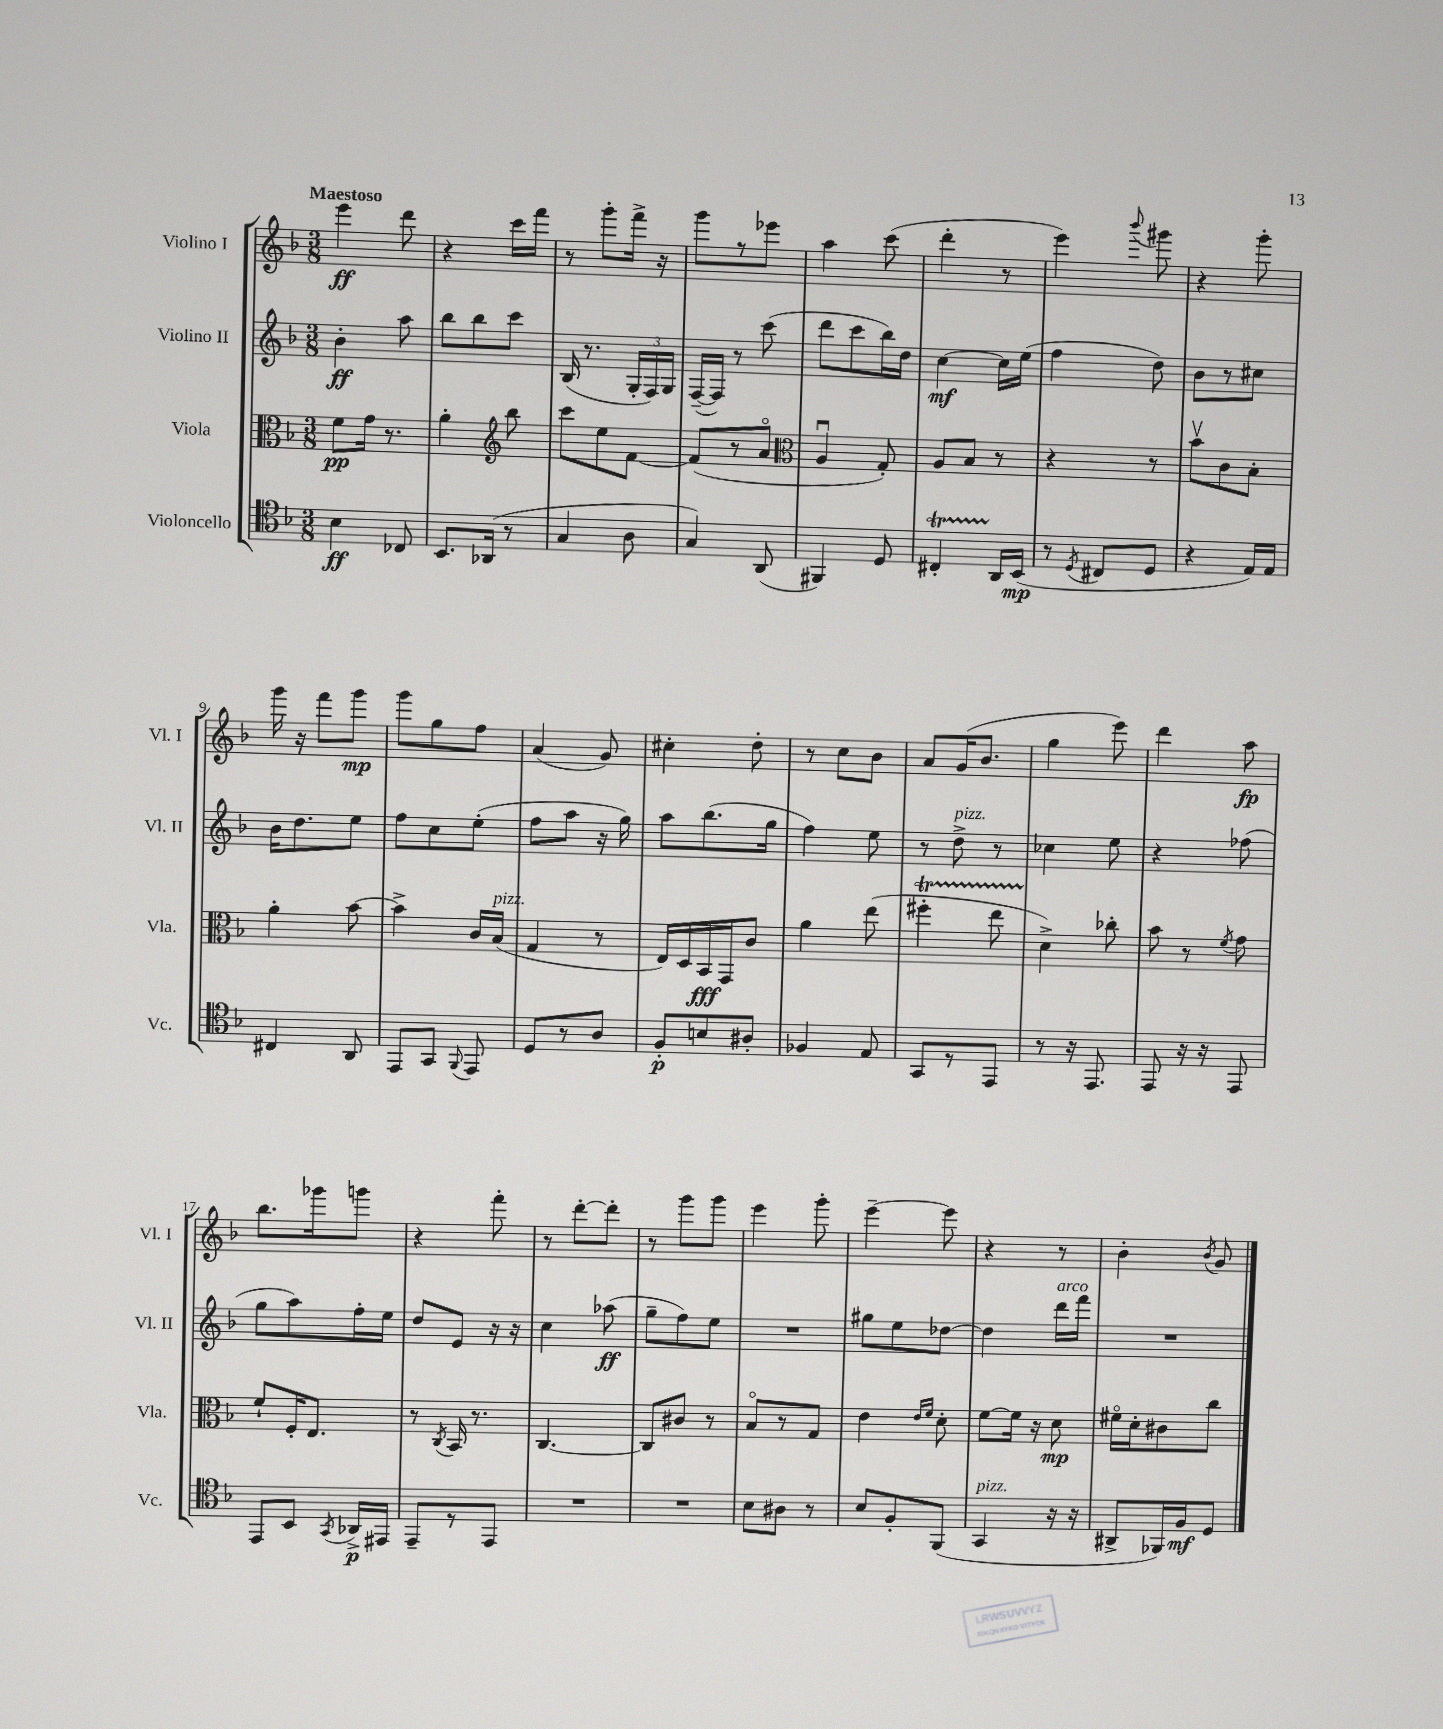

**kern	**kern	**kern	**kern
*staff4	*staff3	*staff2	*staff1
*clefC4	*clefC3	*clefG2	*clefG2
*k[b-]	*k[b-]	*k[b-]	*k[b-]
*M3/8	*M3/8	*M3/8	*M3/8
4B-\	8f\L	4b-'\	4eee\
.	16g\Jk	.	.
.	8.r	.	.
8C-/	.	8aa\	8ddd\
=	=	=	=
8.BB-/L	4a'\	8bb-\L	4r
.	.	8bb-\	.
(16AA-/Jk	.	.	.
*	*clefG2	*	*
8r	8bb-\	8ccc\J	16ccc\LL
.	.	.	16fff\JJ
=	=	=	=
4G/	8ccc\L	(16B-/	8r
.	.	8.r	.
.	8ee\	.	8ggg'\L
8A\	[8f\J	24G'/LL	16fff^\Jk
.	.	24F/)	.
.	.	.	16r
.	.	24G/JJ	.
=	=	=	=
4G/)	(8f/]L	([16F~/LL	8ggg\L
.	.	16F/]JJ)	.
.	8r	8r	8r
(8AA/	8ao/J	(8ccc\	8eee-\J
=	=	=	=
*	*clefC3	*	*
4FF#/)	4Au/	8ddd\L	4aa\
.	.	8ccc\	.
8D/	8G'/)	16bb-\L)	(8ccc\
.	.	16dd\JJ	.
=	=	=	=
4C#'/	8A/L	[4cc\	4ddd'\
.	8B-/J	.	.
16AA/LL	8r	16cc\]LL	8r
(16BB-/JJ	.	(16ee\JJ	.
=	=	=	=
8r	4r	4ff\	4eee\)
8qD/	.	.	.
8C#/L	.	.	.
.	.	.	8qqbbb-/
8D/J	8r	8dd\)	8ggg#\
=	=	=	=
4r	8b-v\L	8b-\L	4r
.	8c\	8r	.
16E/LL)	8B-'\J	8cc#\J	8ggg'\
16E/JJ	.	.	.
=	=	=	=
4C#/	4a'\	16b-\LK	16ggg\
.	.	8.dd\	16r
.	.	.	8fff\L
8AA/	[8b-\	8ee\J	8ggg\J
=	=	=	=
8EE/L	4b-^\]	8ff\L	8ggg\L
8GG/J	.	8cc\	8gg\
8qqFF/	.	.	.
8EE/	16c/LL	(8ee'\J	8ff\J
.	(16B-/JJ	.	.
=	=	=	=
8D/L	4G/	8ff\L	(4a/
8r	.	8aa\J	.
8A/J	8r	16r	8g/)
.	.	16gg\)	.
=	=	=	=
8F'/L	16E/LL)	8aa\L	4cc#'\
.	16D/	.	.
8B/	16BB-/	(8.bb-\	.
.	16GG/J	.	.
8A#'/J	8c/J	.	8dd'\
.	.	16gg\Jk	.
=	=	=	=
4F-/	4a\	4ff\)	8r
.	.	.	8cc\L
8E/	(8ee\	8ee\	8b-\J
=	=	=	=
8GG/L	4ff#'\	8r	8a/L
8r	.	8dd^\	(16g/K
.	.	.	8.b-/J
8EE/J	8ee\	8r	.
=	=	=	=
8r	4d^\)	4cc-\	4gg\
16r	.	.	.
8.EE/	.	.	.
.	8cc-'\	8ee\	8eee\)
=	=	=	=
8EE/	8b-\	4r	4ddd\
16r	8r	.	.
16r	.	.	.
.	8qf/	.	.
8EE/	8g\	(8ff-\	8aa\
=	=	=	=
8EE/L	8f`/L	8gg\L	8.bb-\L
8BB-/J	16F'/K	8aa\)	.
.	8.E/J	.	16ggg-\k
8qGG/	.	.	.
16AA-^/LL	.	16ff'\L	8ggg\J
16EE#/JJ	.	16ee\JJ	.
=	=	=	=
8EE~/L	8r	8dd/L	4r
.	8qC/	.	.
8r	16BB-/	8e/J	.
.	8.r	.	.
8EE/J	.	16r	8fff'\
.	.	16r	.
=	=	=	=
4.r	[4.C/	4cc\	8r
.	.	.	[8ddd'\L
.	.	(8aa-\	8ddd'\]J
=	=	=	=
4.r	8C/]L	8gg~\L	8r
.	8c#/J	8ff\)	8ggg\L
.	8r	8ee\J	8ggg\J
=	=	=	=
8B-\L	8B-o/L	4.r	4eee\
8A#\J	8r	.	.
8r	8G/J	.	8ggg'\
=	=	=	=
8B-/L	4e\	8gg#\L	[4eee~\
8F'/	.	8ee\	.
.	16qqe/LL	.	.
.	16qqf/JJ	.	.
(8FF/J	8d'\	[8dd-\J	8eee\]
=	=	=	=
4GG/	[8f\L	4dd-\]	4r
.	16f\]Jk	.	.
.	16r	.	.
16r	8d\	16ddd\LL	8r
16r	.	16fff\JJ	.
=	=	=	=
8AA#^/L	16f#o\LL	4.r	4b-'\
.	16d'\J	.	.
16FF-/L)	8c#\	.	.
16F/J	.	.	.
.	.	.	8qb-/
8D/J	8cc\J	.	8g/
==	==	==	==
*-	*-	*-	*-
